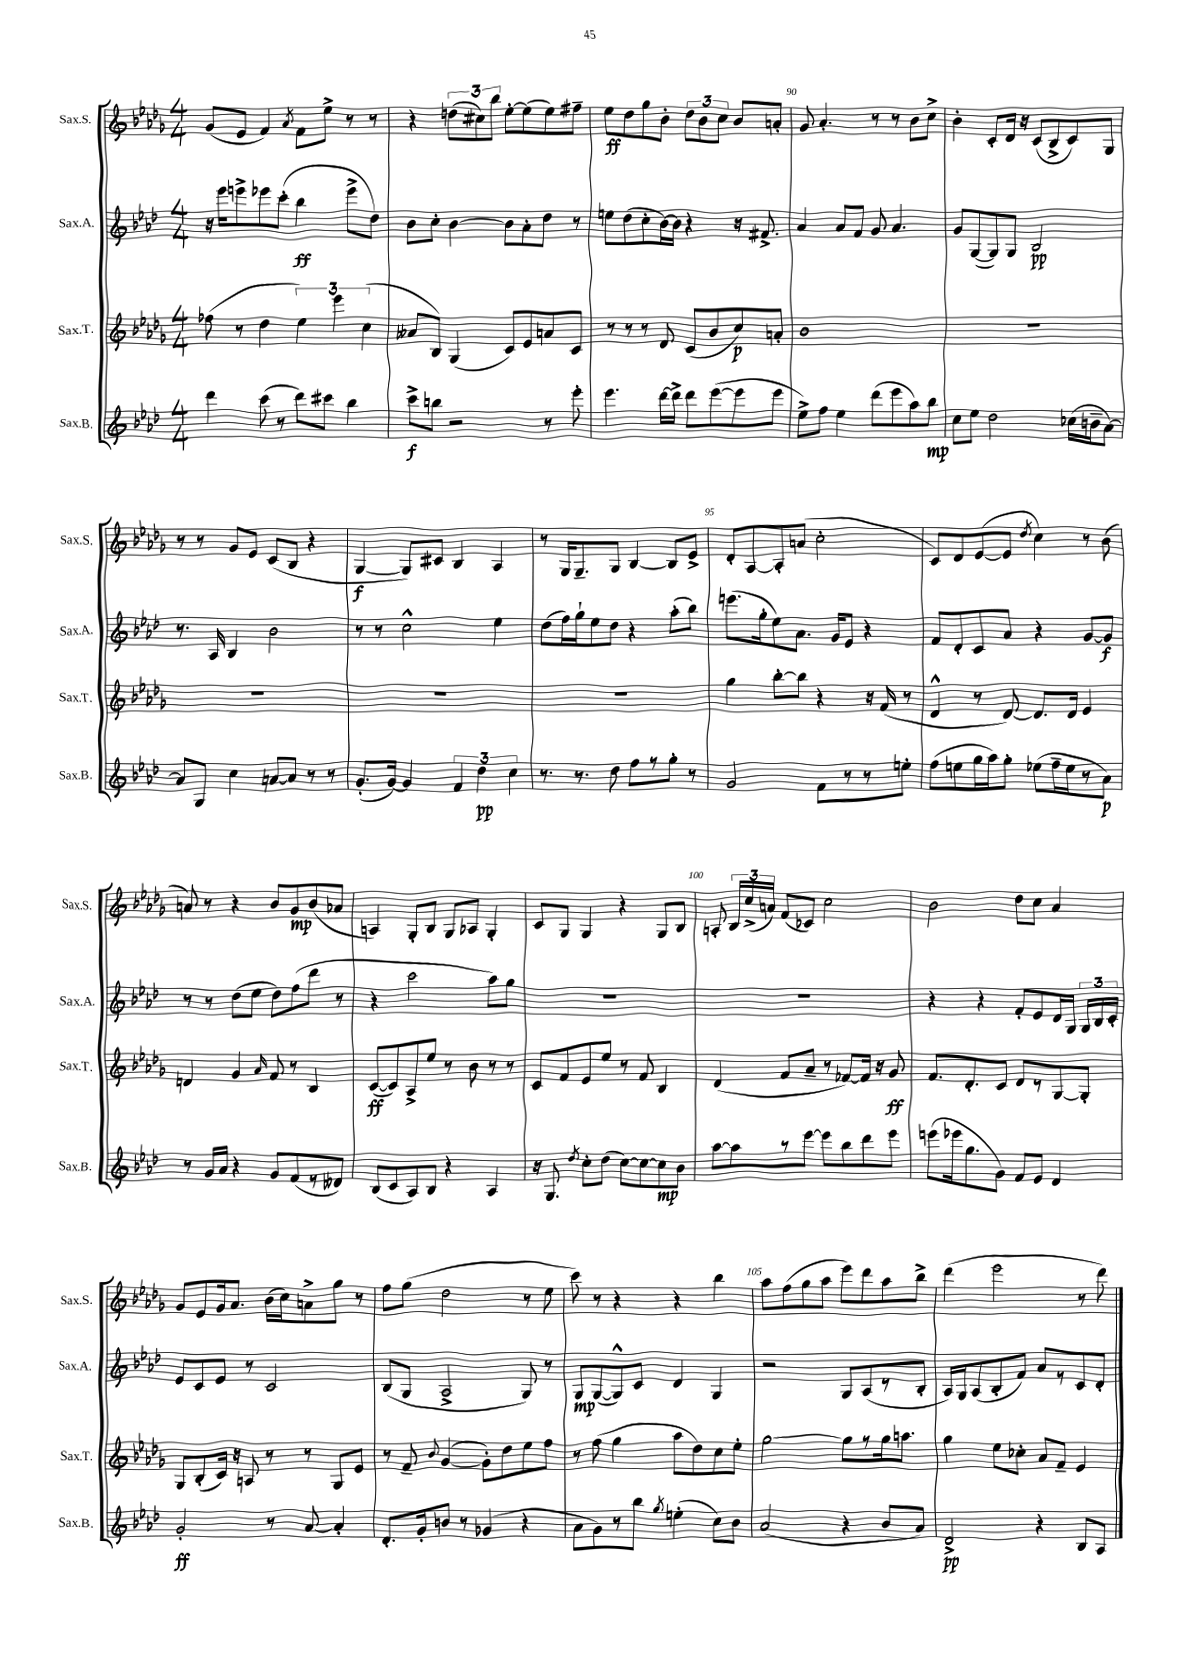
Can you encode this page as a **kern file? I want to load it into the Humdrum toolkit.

**kern	**kern	**kern	**kern
*staff4	*staff3	*staff2	*staff1
*clefG2	*clefG2	*clefG2	*clefG2
*k[b-e-a-d-]	*k[b-e-a-d-g-]	*k[b-e-a-d-]	*k[b-e-a-d-g-]
*M4/4	*M4/4	*M4/4	*M4/4
4ddd-	(8ff-	16r	(8g-
.	.	16eee-	.
.	8r	8eee^	8e-
(8ccc	4dd-	8eee-	4f)
8r	.	(8ccc'	.
.	.	.	8qa-
8ddd-)	6ee-)	4bb-	8f
8ccc#	.	.	8ee-^
.	6eee-	.	.
4bb-	.	8eee-^	8r
.	(6cc	.	.
.	.	8dd-)	8r
=	=	=	=
8ccc^	8a--	8b-	4r
8bb	8B-)	8cc'	.
2r	(4G-	[4b-	(12dd
.	.	.	12cc#)
.	.	.	12bb-
.	8c)	8b-]	[8ee-'
.	8e-	8a-'	(8ee-]
8r	8a	8dd-	8ee-)
8eee-'	8c	8r	8ff#~
=	=	=	=
4.eee-	8r	8ee	8ee-
.	8r	(8dd-	8dd-
.	8r	8cc'	8gg-
[16ddd-	8d-	[16b-)	8b-'
16ddd-^]	.	16b-]	.
8ddd-	(8c	4r	12dd-
.	.	.	12b-
([8eee-	8b-	.	.
.	.	.	12cc
8eee-]	8cc)	16r	8b-
.	.	8.f#^	.
8eee-	8a'	.	8a'
=	=	=	=
8ee-^)	1b-	4a-	8g-
8ff	.	.	4.a-'
4ee-	.	8a-	.
.	.	8f	.
(8ddd-	.	8g	8r
8eee-	.	4.a-	8r
8aa-)	.	.	8b-
8bb-	.	.	8cc^
=	=	=	=
8cc	1r	8g	4b-'
8ee-	.	([8G	.
2dd-	.	8G])	8c'
.	.	8G	16d-
.	.	.	16r
.	.	2B-	(8c
.	.	.	8B-^
(16cc-	.	.	8c)
16b~	.	.	.
[8a-)	.	.	8G-
=	=	=	=
8a-]	1r	8.r	8r
8G	.	.	8r
.	.	16A-	.
4cc	.	4B-	8g-
.	.	.	8e-
[8a	.	2b-	(8c
8a]	.	.	8B-
8r	.	.	4r
8r	.	.	.
=	=	=	=
(8.g'	1r	8r	[4G-
.	.	8r	.
[16g)	.	.	.
4g]	.	2cc^^	8G-])
.	.	.	8c#
6f	.	.	4B-
6dd-	.	.	.
.	.	4ee-	4A-
6cc	.	.	.
=	=	=	=
8.r	1r	(8dd-	8r
.	.	16ff)	16G-
8.r	.	16gg`	8.G-~
.	.	8ee-	.
8dd-	.	8dd-	8G-
8ff	.	4r	[4B-
8r	.	.	.
8gg'	.	(8aa-'	8B-]
8r	.	8bb-)	8e-^
=	=	=	=
2g	4gg-	(8.eee	8d-'
.	.	.	[8A-
.	.	16gg'	.
.	[8bb-'	8ee-)	8A-']
.	8bb-]	8.a-	(8a
8f	4r	.	2cc'
.	.	16g	.
8r	.	8e-	.
8r	16r	4r	.
.	(16f	.	.
8ee'	8r	.	.
=	=	=	=
(8ff	4d-^^	8f	8c)
8ee	.	8d-'	8d-
16gg	8r	8c	([8e-
16aa-)	.	.	.
8gg'	[8d-)	8a-	8e-]
.	.	.	8qdd-
(8ee-	8.d-]	4r	4cc)
16ff~	.	.	.
16ee-	16d-	.	.
8r	4e-	[8g	8r
8a-)	.	8g]	(8b-
=	=	=	=
8r	4d	8r	8a)
16g	.	8r	8r
16a-	.	.	.
4r	4g-	(8dd-	4r
.	.	8ee-	.
.	16qqa-	.	.
8g	8f	8dd-)	8b-
(8f	8r	(8ff	8g-
8r	4B-	8ddd-	(8b-
8d--)	.	8r	8a-
=	=	=	=
(8B-	([8c	4r	4A)
8c	8c])	.	.
8A-)	8A-^	2ccc	8G-'
8B-	8ee-	.	8B-
4r	8r	.	8G-
.	8b-	.	8A-
4A-	8r	8aa-)	4G-'
.	8r	8gg	.
=	=	=	=
16r	8c	1r	8c
8.G	.	.	.
.	8f	.	8G-
8qdd-	.	.	.
8cc'	8e-	.	4G-
(8dd-	8ee-	.	.
[8cc)	8r	.	4r
8cc_	8f	.	.
8cc]	4B-	.	8G-
8b-	.	.	8B-
=	=	=	=
[8aa-	(4d-	1r	8A'
8aa-]	.	.	24B-
.	.	.	(24cc^
.	.	.	24a)
8r	8f	.	(8f
[8eee-	8a-~	.	8c-)
8eee-]	8r	.	2cc
8bb-	[8f-)	.	.
8ddd-	16f-]	.	.
.	16r	.	.
8eee-	8g-	.	.
=	=	=	=
(8eee	8.f	4r	2b-
16eee-	.	.	.
8.gg	8.d-'	.	.
.	.	4r	.
8g)	8c	.	.
8f	8d-	8f'	8dd-
8e-	8r	8e-	8cc
4d-	[8G-	16d-	4a-
.	.	16G	.
.	8G-']	24G	.
.	.	24B-	.
.	.	24c'	.
=	=	=	=
2g'	8G-	8e-	8g-
.	(8B-'	8c	8e-
.	16c)	8e-	16g-
.	16r	.	8.a-
.	8A	8r	.
8r	8r	2c	(16b-
.	.	.	16cc)
[8a-	8r	.	8a^
4a-']	8G-	.	8gg-
.	8e-	.	8r
=	=	=	=
8.d-'	8r	(8B-	8ff
.	8f~	8G	(8gg-
16g'	.	.	.
.	8qqb-	.	.
8b	([4g-	2A-^	2dd-
8r	.	.	.
(4g-	8g-'])	.	.
.	8dd-	.	.
4r	8ee-	8G)	8r
.	8ff	8r	8ee-
=	=	=	=
8a-	8r	8G	8ccc)
8g)	(8ff	([8G	8r
8r	4gg-	8G^^])	4r
8bb-	.	8c	.
8qgg	.	.	.
(4ee'	8aa-	4d-	4r
.	8dd-)	.	.
8cc)	8cc	4G	4bb-
8b-	8ee-'	.	.
=	=	=	=
(2a-	[2gg-	2r	8aa-
.	.	.	(8ff
.	.	.	8gg-
.	.	.	8aa-
4r	8gg-]	8G	8eee-)
.	8r	(8A-	8ddd-
8b-	16gg-	8r	8aa-
.	8.aa	.	.
8a-)	.	8B-'	8bb-^
=	=	=	=
2d-^	4gg-	16A-)	(4ddd-
.	.	16G	.
.	.	(8A-	.
.	8ee-	8B-'	2eee-
.	8cc-'	8f)	.
4r	8a-	8a-	.
.	8f~	8r	.
8B-	4e-	8c	8r
8A-	.	8d-'	8ddd-)
==	==	==	==
*-	*-	*-	*-
